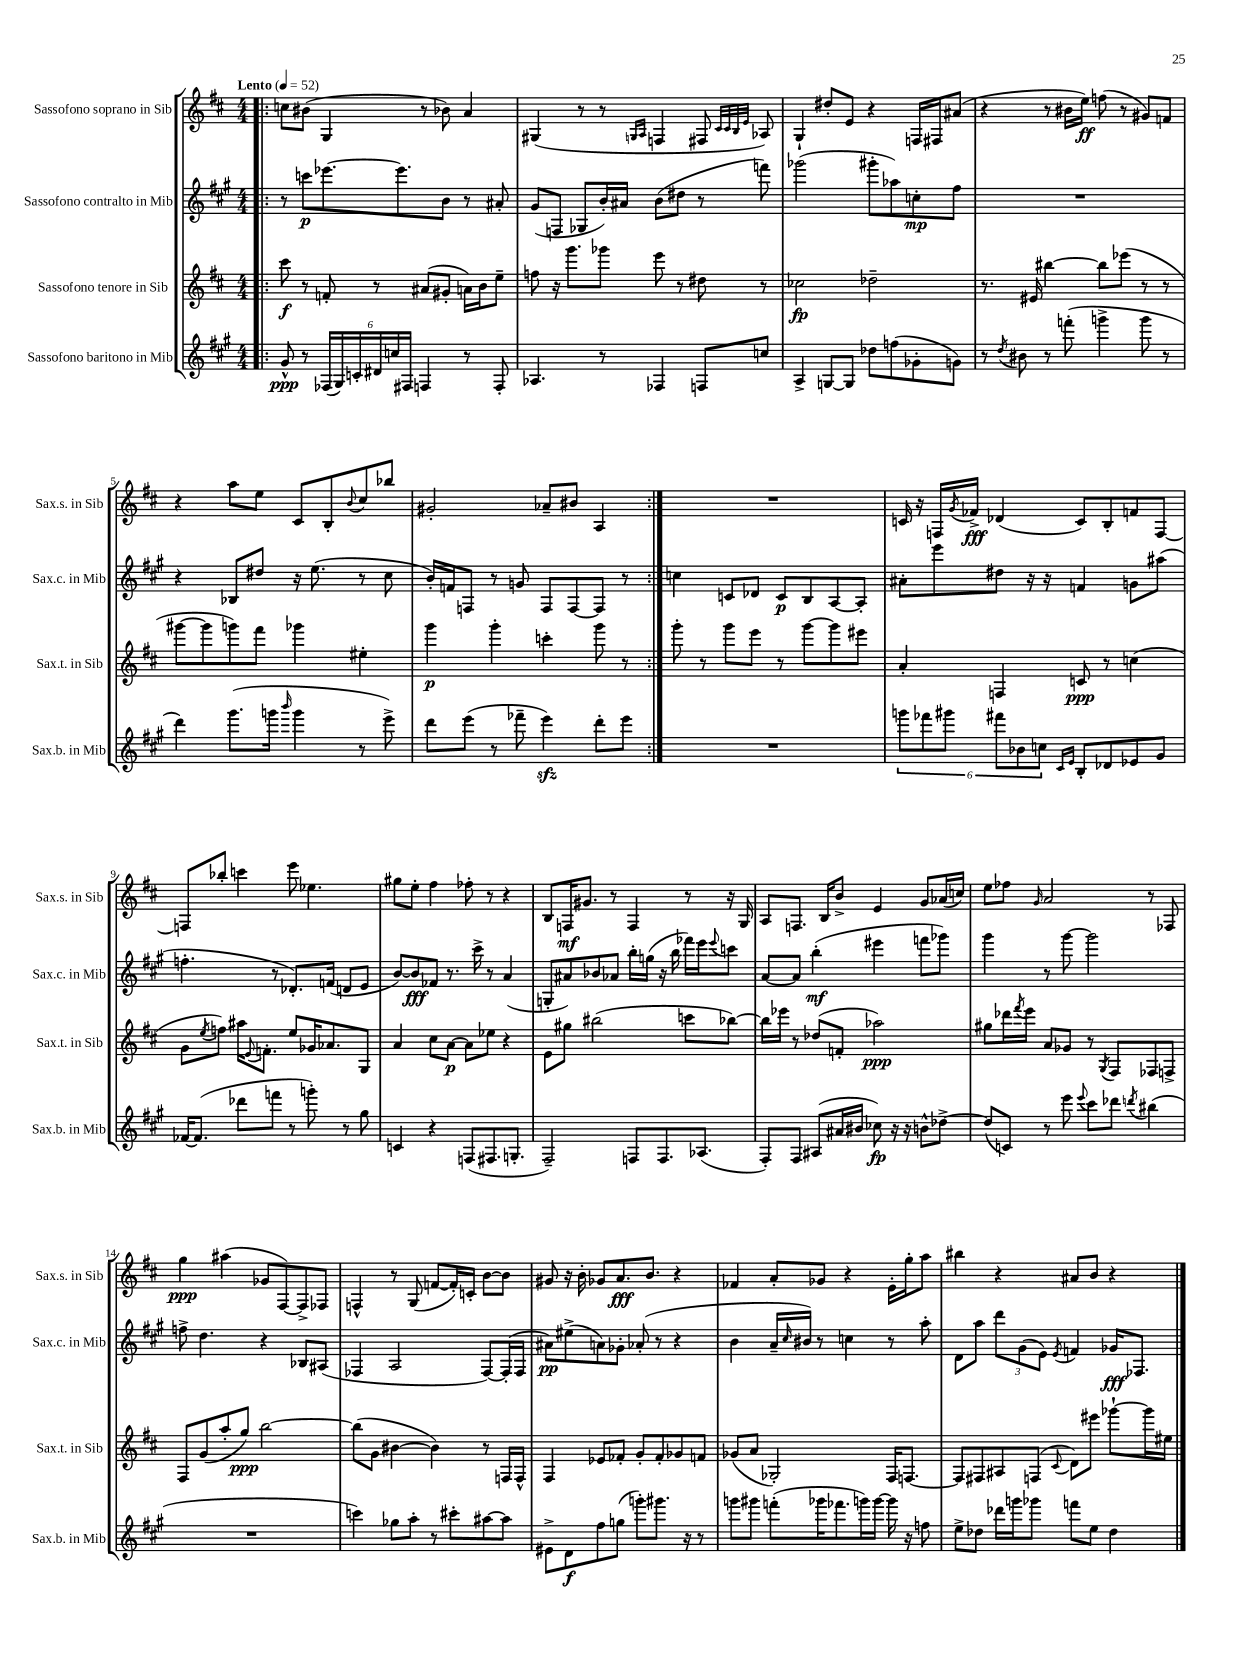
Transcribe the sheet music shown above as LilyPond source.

<<
\new StaffGroup <<
\new Staff = "s0" \with { instrumentName = "Sassofono soprano in Sib" shortInstrumentName = "Sax.s. in Sib" } {
    \clef treble \key d \major \numericTimeSignature \time 4/4 \tempo "Lento" 4 = 52
    \repeat volta 2 { \bar ".|:" c''8 bis'8( g4 r8 bes'8) a'4 |
    gis4( r8 r8 \grace { g16 a16 } f4 fis8 \grace { cis'32 cis'32 b32 e'32 } aes8) |
    g4-! dis''8-. e'8 r4 f16 fis16 ais'8( |
    r4 r8 bis'16 e''16\ff) f''8( r8 gis'8) f'8 |
    r4 a''8 e''8 cis'8 b8-. \appoggiatura { b'8 } cis''8 bes''8 |
    gis'2-. aes'8-- bis'8 a4 | }
    R1 |
    c'16 r16 f16 \acciaccatura { g'8 } fes'16->\fff des'4( c'8) b8-. f'8 f8~ |
    f8 bes''8-. c'''4 e'''8 ees''4. |
    gis''8 e''8-. fis''4 fes''8-. r8 r4 |
    b8 f16\mf gis'8. r8 f4 r8 r16 g16 |
    a8 f8. b16 b'8-> e'4 g'8 aes'16( c''16) |
    e''8 fes''8 \grace { g'16 } a'2 r8 fes8 |
    g''4\ppp ais''4( ges'8 fis8~) fis8-> fes8 |
    f4-^ r8 g8( f'8~ f'16-.) c'16-. b'8~ b'8 |
    gis'8 r16 b'16-. ges'8 a'8.\fff b'8. r4 |
    fes'4 a'8-. ges'8 r4 e'16-. g''16-. a''8 |
    bis''4 r4 ais'8 b'8 r4 \bar "|." |
}
\new Staff = "s1" \with { instrumentName = "Sassofono contralto in Mib" shortInstrumentName = "Sax.c. in Mib" } {
    \clef treble \key a \major \numericTimeSignature \time 4/4
    \repeat volta 2 { \bar ".|:" r8 c'''8\p ees'''8.~ ees'''8. b'8 r8 ais'8-. |
    gis'8( f8 ges8 b'16-.) ais'16 b'8( dis''8 r8 f'''8) |
    ges'''2( gis'''8-. aes''8) c''8-.\mp fis''8 |
    R1 |
    r4 bes8 dis''8 r16 e''8.( r8 cis''8 |
    b'16-.) f'16 f8 r8 g'8 f8 f8~ f8 r8 | }
    c''4 c'8 des'8 c'8\p b8 a8~ a8-. |
    ais'8-. e'''8 dis''8 r16 r16 f'4 g'8 ais''8( |
    f''4.-. r8 des'8.-.) f'16( d'8 e'8 |
    b'8~) b'8\fff fes'8 r8. cis'''16-> r8 a'4( |
    g8-. ais'8) bes'8 aes'8 b''16-. g''16( r16 b''16 fes'''16) e'''16 \appoggiatura { e'''8 } c'''8 |
    a'8~ a'8 b''4-.\mf( eis'''4 f'''8 ges'''8) |
    gis'''4 r8 gis'''8~ gis'''2 |
    f''8-> d''4. r4 bes8 ais8( |
    fes4 a2 fes8~) fes16-.( fes16 |
    ais'8\pp) eis''8->( a'8) ges'8-. aes'8-.( r8 r4 |
    b'4 a'16-- \grace { cis''16 } bis'16) r8 c''4 r8 a''8-. |
    d'8 a''8 \tuplet 3/2 { d'''8 gis'8( e'8) } \acciaccatura { e'8 } f'4 ges'16\fff fes8. \bar "|." |
}
\new Staff = "s2" \with { instrumentName = "Sassofono tenore in Sib" shortInstrumentName = "Sax.t. in Sib" } {
    \clef treble \key d \major \numericTimeSignature \time 4/4
    \repeat volta 2 { \bar ".|:" cis'''8\f r8 f'8-. r8 ais'8( gis'8-. a'16) b'16 e''8-- |
    f''8 r16 g'''8. ges'''8 e'''8 r8 dis''8 r8 |
    ces''2\fp des''2-- |
    r8. eis'16 bis''4~ bis''8 ees'''8( r8 r8 |
    gis'''8~ gis'''8 g'''8) fis'''8 ges'''4 eis''4-. |
    g'''4\p g'''4-. c'''4-. g'''8 r8 | }
    g'''8-. r8 g'''8 e'''8 r8 g'''8~ g'''8 eis'''8 |
    a'4-. f4 c'8\ppp r8 c''4( |
    g'8 \acciaccatura { e''8 } f''8) ais''16 \appoggiatura { e'8 } f'8.-. e''8 ges'16 aes'8. g8 |
    a'4 cis''8 a'8~\p a'8 ees''8 r4 |
    e'8 gis''8 bis''2( c'''8 bes''8~) |
    bes''16 ees'''16 r8 des''8( f'8-. aes''2\ppp) |
    gis''8 des'''16 \acciaccatura { fis'''8 } e'''16 a'8 ges'8 r8 \acciaccatura { g8 } fis8 fes8 f8-> |
    fis8 g'8( a''8-. g''8\ppp) b''2~ |
    b''8( g'8 bis'4~ bis'4) r8 f16 f16-^ |
    fis4 ees'8 fes'8-. g'8-. fes'8-. ges'8 f'8 |
    ges'8( a'8 ges2-.) fis16 f8.~ |
    f8 fis8 ais8 f8( \appoggiatura { cis'8 } d'8) eis'''8 ges'''8~-! ges'''16 eis''16 \bar "|." |
}
\new Staff = "s3" \with { instrumentName = "Sassofono baritono in Mib" shortInstrumentName = "Sax.b. in Mib" } {
    \clef treble \key a \major \numericTimeSignature \time 4/4
    \repeat volta 2 { \bar ".|:" gis'8-^\ppp r8 \tuplet 6/4 { fes16( gis16) c'16-. dis'16 c''16 fis16 } f4 r8 f8-. |
    aes4. r8 fes4 f8 c''8 |
    a4-> g8~ g8 des''8 f''8( ges'8-. g'8) |
    r8 \acciaccatura { d''8 } bis'8 r8 f'''8-.( g'''4-> g'''8 r8 |
    d'''4) gis'''8.( g'''16 \grace { b'''16 } g'''4 r8 e'''8->) |
    d'''8 e'''8( r8 fes'''8-- e'''4\sfz) d'''8-. e'''8 | }
    R1 |
    \tuplet 6/4 { g'''8 fes'''8 gis'''8 fis'''8 bes'8 c''8 } \grace { cis'16 e'16 } b8-. des'8 ees'8 gis'8 |
    fes'16~ fes'8.( des'''8 f'''8 r8 g'''8-.) r8 gis''8 |
    c'4 r4 f8( fis8. g8.-. |
    fis2--) f8 f8. aes8.( |
    fis8-.) fis8 ais8( ais'16 bis'16 ces''8\fp) r16 r16 b'8-^ des''8~-> |
    des''8( c'8) r8 e'''8 \appoggiatura { e'''8 } cis'''8 des'''8 \acciaccatura { d'''8 } bis''4( |
    R1 |
    c'''4) ges''8 a''8-. r8 cis'''8-. ais''8~ ais''8 |
    eis'8-> d'8\f fis''8 g''8( g'''8-.) gis'''8. r16 r8 |
    g'''8 gis'''8 f'''8-.( ges'''16 fes'''8. g'''16) g'''16~ g'''16 r16 f''8 |
    e''8-> des''8 des'''16 g'''16 ges'''8 f'''8 e''8 des''4 \bar "|." |
}
>>
>>
